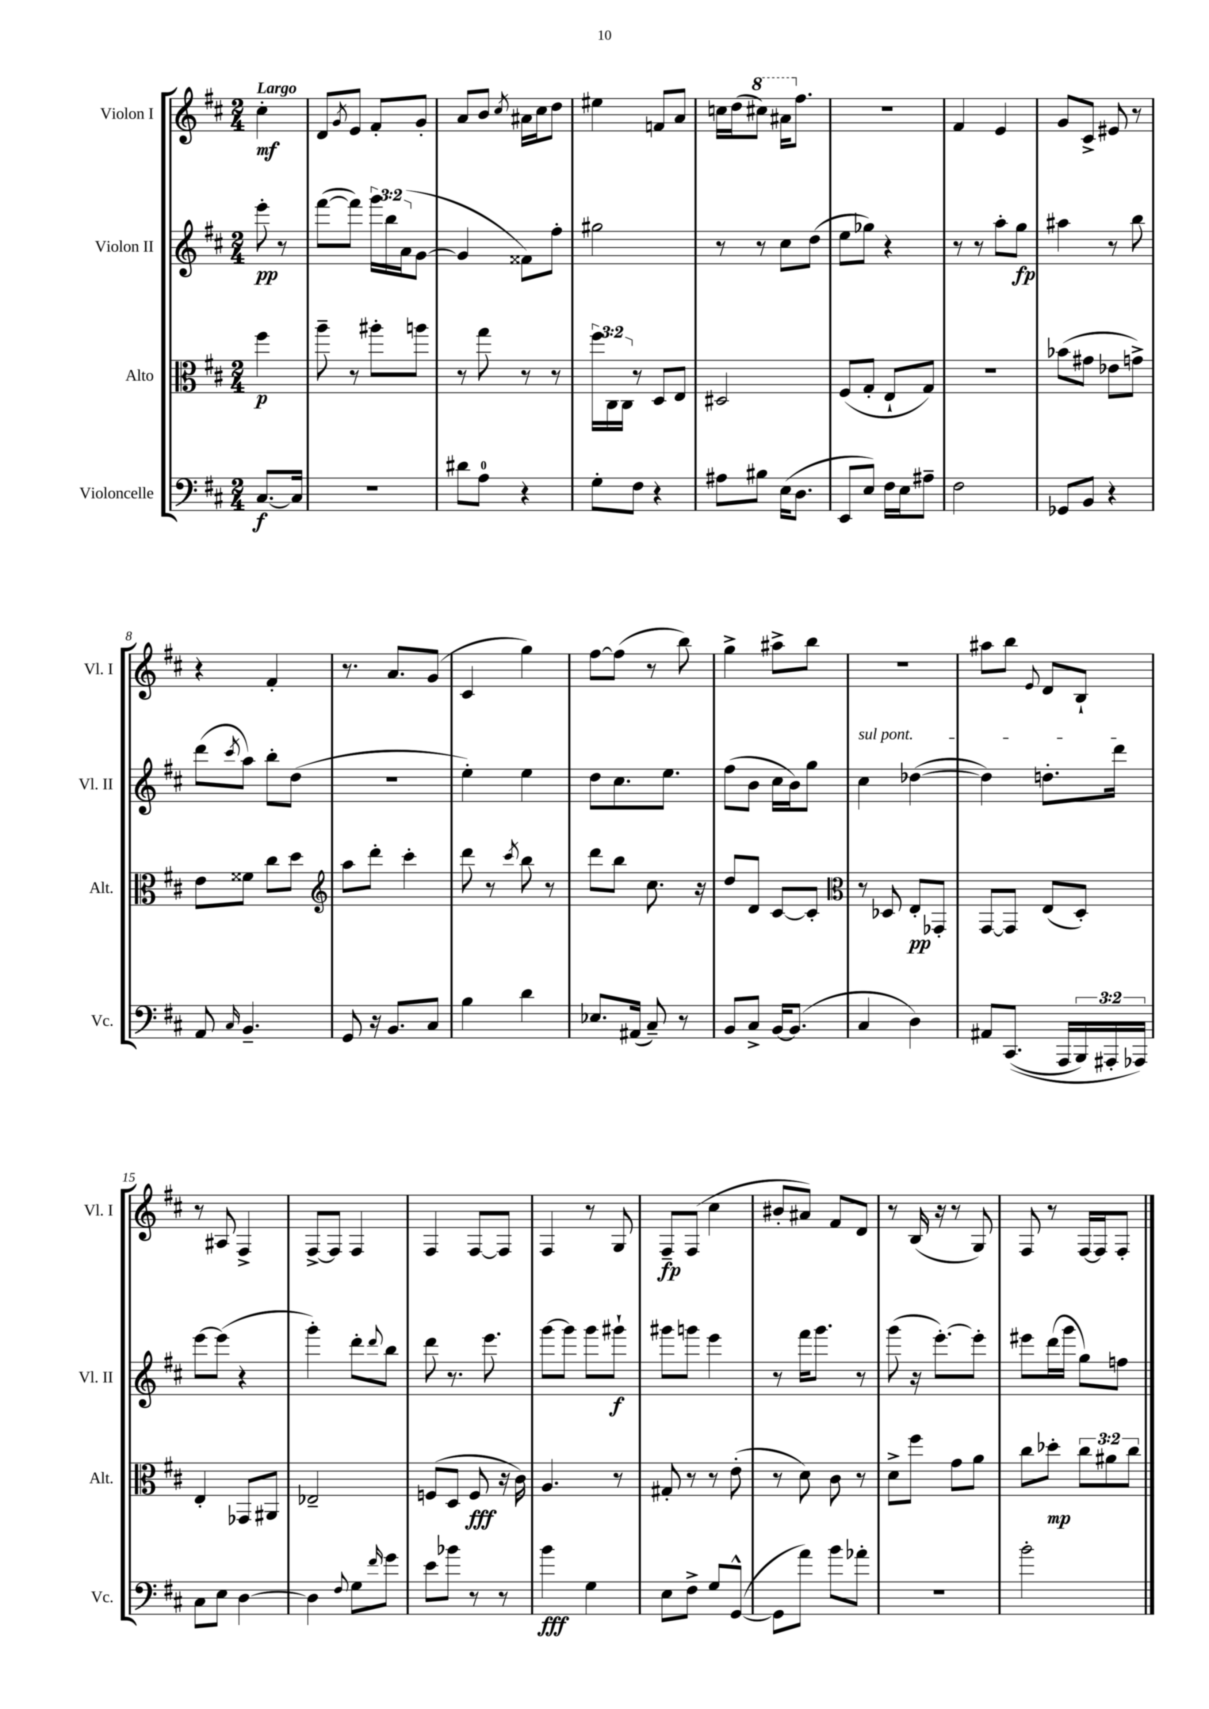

**kern	**dynam	**kern	**dynam	**kern	**dynam	**kern	**dynam
*part4	*part4	*part3	*part3	*part2	*part2	*part1	*part1
*staff4	*staff4	*staff3	*staff3	*staff2	*staff2	*staff1	*staff1
*I"Violoncelle	*	*I"Alto	*	*I"Violon II	*	*I"Violon I	*
*I'Vc.	*	*I'Alt.	*	*I'Vl. II	*	*I'Vl. I	*
*clefF4	*	*clefC3	*	*clefG2	*	*clefG2	*
*k[f#c#]	*	*k[f#c#]	*	*k[f#c#]	*	*k[f#c#]	*
*M2/4	*	*M2/4	*	*M2/4	*	*M2/4	*
=	=	=	=	=	=	=	=
!	!	!	!	!	!	!LO:TX:a:B:t=Largo	!
[8.C#/L	f	4ff#\	p	8eee'\	pp	4cc#'\	mf
.	.	.	.	8r	.	.	.
16C#/Jk]	.	.	.	.	.	.	.
=1	=1	=1	=1	=1	=1	=1	=1
2r	.	8aa~\	.	([8fff#\L	.	8d/L	.
.	.	.	.	.	.	8qg/	.
.	.	8r	.	8fff#\J])	.	8e/J	.
.	.	8aa#X'\L	.	24ggg\LL	.	8f#'/L	.
.	.	.	.	24bb\	.	.	.
.	.	.	.	(24a\J	.	.	.
.	.	8aan\J	.	[8g\J	.	8g'/J	.
=2	=2	=2	=2	=2	=2	=2	=2
8d#X\L	.	8r	.	4g/]	.	8a/L	.
8A\J	.	8gg\	.	.	.	8b/J	.
.	.	.	.	.	.	8qcc#/	.
4r	.	8r	.	8f##X\L)	.	16a#X\LL	.
.	.	.	.	.	.	16cc#\J	.
.	.	8r	.	8ff#'\J	.	8dd\J	.
=3	=3	=3	=3	=3	=3	=3	=3
8G'\L	.	24ff#\LL	.	2gg#X\	.	4ee#X\	.
.	.	24C#\	.	.	.	.	.
.	.	24C#\JJ	.	.	.	.	.
8F#\J	.	8r	.	.	.	.	.
4r	.	8D/L	.	.	.	8fn/L	.
.	.	8E/J	.	.	.	8a/J	.
=4	=4	=4	=4	=4	=4	=4	=4
8A#X\L	.	2D#X/	.	8r	.	16ccn\LL	.
.	.	.	.	.	.	(16dd\J	.
*	*	*	*	*	*	*8va	*
8B#X\J	.	.	.	8r	.	8ccc#X\J)	.
(16E\KL	.	.	.	8cc#\L	.	16aa#X\KL	.
*	*	*	*	*	*	*X8va	*
8.D\J	.	.	.	.	.	8.ff#\J	.
.	.	.	.	(8dd\J	.	.	.
=5	=5	=5	=5	=5	=5	=5	=5
8EE/L	.	(8F#/L	.	8ee\L	.	2r	.
8E/J)	.	8G'/J	.	8gg-X\J)	.	.	.
16F#\LL	.	8E`/L	.	4r	.	.	.
16E\J	.	.	.	.	.	.	.
8A#X~\J	.	8G/J)	.	.	.	.	.
=6	=6	=6	=6	=6	=6	=6	=6
2F#\	.	2r	.	8r	.	4f#/	.
.	.	.	.	8r	.	.	.
.	.	.	.	8aa'\L	.	4e/	.
.	.	.	.	8gg\J	fp	.	.
=7	=7	=7	=7	=7	=7	=7	=7
8GG-X/L	.	(8b-X\L	.	4aa#X\	.	8g/L	.
8BB/J	.	8g#X\J	.	.	.	8c#^/J	.
4r	.	8e-X\L	.	8r	.	8e#X/	.
.	.	8gn^\J)	.	8bb\	.	8r	.
!!LO:LB:g=z
=8	=8	=8	=8	=8	=8	=8	=8
8AA/	.	8e\L	.	(8ddd\L	.	4r	.
16qqC#/	.	.	.	8qccc#/	.	.	.
4.BB~/	.	8f##X\J	.	8aa\J)	.	.	.
.	.	8cc#\L	.	8bb'\L	.	4f#'/	.
.	.	8dd\J	.	(8dd\J	.	.	.
=9	=9	=9	=9	=9	=9	=9	=9
*	*	*clefG2	*	*	*	*	*
8GG/	.	8aa\L	.	2r	.	8.r	.
16r	.	8ddd'\J	.	.	.	.	.
8.BB/L	.	.	.	.	.	8.a/L	.
.	.	4ccc#'\	.	.	.	.	.
8C#/J	.	.	.	.	.	(8g/J	.
=10	=10	=10	=10	=10	=10	=10	=10
4B\	.	8ddd\	.	4ee'\)	.	4c#/	.
.	.	8r	.	.	.	.	.
.	.	8qccc#/	.	.	.	.	.
4d\	.	8bb\	.	4ee\	.	4gg\)	.
.	.	8r	.	.	.	.	.
=11	=11	=11	=11	=11	=11	=11	=11
8.E-X/L	.	8ddd\L	.	8dd\L	.	[8ff#\L	.
.	.	8bb\J	.	8.cc#\	.	(8ff#\J]	.
(16AA#X/Jk	.	.	.	.	.	.	.
8C#~/)	.	8.cc#\	.	.	.	8r	.
.	.	.	.	8.ee\J	.	.	.
8r	.	.	.	.	.	8bb\)	.
.	.	16r	.	.	.	.	.
=12	=12	=12	=12	=12	=12	=12	=12
8BB/L	.	8dd/L	.	(8ff#\L	.	4gg^\	.
8C#^/J	.	8d/J	.	8b\J	.	.	.
[16BB/KL	.	[8c#/L	.	16cc#\LL	.	8aa#X^\L	.
(8.BB/J]	.	.	.	16b\J)	.	.	.
.	.	8c#'/J]	.	8gg\J	.	8bb\J	.
=13	=13	=13	=13	=13	=13	=13	=13
*	*	*clefC3	*	*	*	*	*
!	!	!	!	!LO:TX:a:i:t=sul pont.	!	!	!
4C#/	.	8r	.	4cc#\	.	2r	.
.	.	8D-X/	.	.	.	.	.
4D\)	.	8E'/L	pp	([4dd-X\	.	.	.
.	.	8GG-X'/J	.	.	.	.	.
=14	=14	=14	=14	=14	=14	=14	=14
8AA#X/L	.	[8GG/L	.	4dd-\])	.	8aa#X\L	.
((8.CC#/J	.	8GG/J]	.	.	.	8bb\J	.
.	.	.	.	.	.	8qqe/	.
.	.	(8E/L	.	8.ddn'\L	.	8d/L	.
16AAA/LL	.	.	.	.	.	.	.
24BBB/)	.	8D'/J)	.	.	.	8B`/J	.
24AAA#X'/	.	.	.	.	.	.	.
.	.	.	.	16ddd\Jk	.	.	.
24AAA-X/JJ)	.	.	.	.	.	.	.
!!LO:LB:g=z
=15	=15	=15	=15	=15	=15	=15	=15
8C#\L	.	4E'/	.	[8eee\L	.	8r	.
8E\J	.	.	.	(8eee\J]	.	8A#X/	.
[4D\	.	8GG-X/L	.	4r	.	4F#^/	.
.	.	8AA#X/J	.	.	.	.	.
=16	=16	=16	=16	=16	=16	=16	=16
4D\]	.	2E-X~/	.	4ggg'\)	.	[8F#^/L	.
.	.	.	.	.	.	8F#/J]	.
8qqF#/	.	.	.	.	.	.	.
8G\L	.	.	.	8ddd'\L	.	4F#/	.
16qqf#/	.	.	.	8qqddd/	.	.	.
8g\J	.	.	.	8bb\J	.	.	.
=17	=17	=17	=17	=17	=17	=17	=17
8e\L	.	(8Fn/L	.	8ddd\	.	4F#/	.
8b-X\J	.	8D/J	.	8.r	.	.	.
8r	.	8F/	fff	.	.	[8F#/L	.
.	.	.	.	8.eee\	.	.	.
8r	.	16r	.	.	.	8F#/J]	.
.	.	16c#\)	.	.	.	.	.
=18	=18	=18	=18	=18	=18	=18	=18
4b\	fff	4.A/	.	[8ggg\L	.	4F#/	.
.	.	.	.	8ggg\J]	.	.	.
4G\	.	.	.	8ggg\L	.	8r	.
.	.	8r	.	8ggg#X`\J	f	8G/	.
=19	=19	=19	=19	=19	=19	=19	=19
8E\L	.	8G#X'/	.	8ggg#X\L	.	8F#~/L	fp
8F#^\J	.	8r	.	8gggn\J	.	(8F#/J	.
8G/L	.	8r	.	4eee\	.	4cc#\	.
([8GG^^/J	.	(8e'\	.	.	.	.	.
=20	=20	=20	=20	=20	=20	=20	=20
8GG\L]	.	8r	.	8r	.	8b#X'/L	.
8a\J)	.	8d\)	.	16fff#\KL	.	8a#X/J)	.
.	.	.	.	8.ggg\J	.	.	.
8b\L	.	8c#\	.	.	.	8f#/L	.
8a-X'\J	.	8r	.	8r	.	8d/J	.
=21	=21	=21	=21	=21	=21	=21	=21
2r	.	8d^\L	.	(8ggg\	.	8r	.
.	.	8ff#\J	.	16r	.	(16B/	.
.	.	.	.	[8.eee'\L)	.	16r	.
.	.	8g\L	.	.	.	8r	.
.	.	8a\J	.	8eee'\J]	.	8G/)	.
=22	=22	=22	=22	=22	=22	=22	=22
2b'\	.	8cc#\L	.	8eee#X\L	.	8F#/	.
.	.	8dd-X'\J	mp	(16ddd\L	.	8r	.
.	.	.	.	16ggg\JJ	.	.	.
.	.	12cc#\L	.	8gg\L)	.	[16F#/LL	.
.	.	.	.	.	.	16F#/J]	.
.	.	12a#X\	.	.	.	.	.
.	.	.	.	8ffn\J	.	8F#'/J	.
.	.	12cc#\J	.	.	.	.	.
==	==	==	==	==	==	==	==
*-	*-	*-	*-	*-	*-	*-	*-
